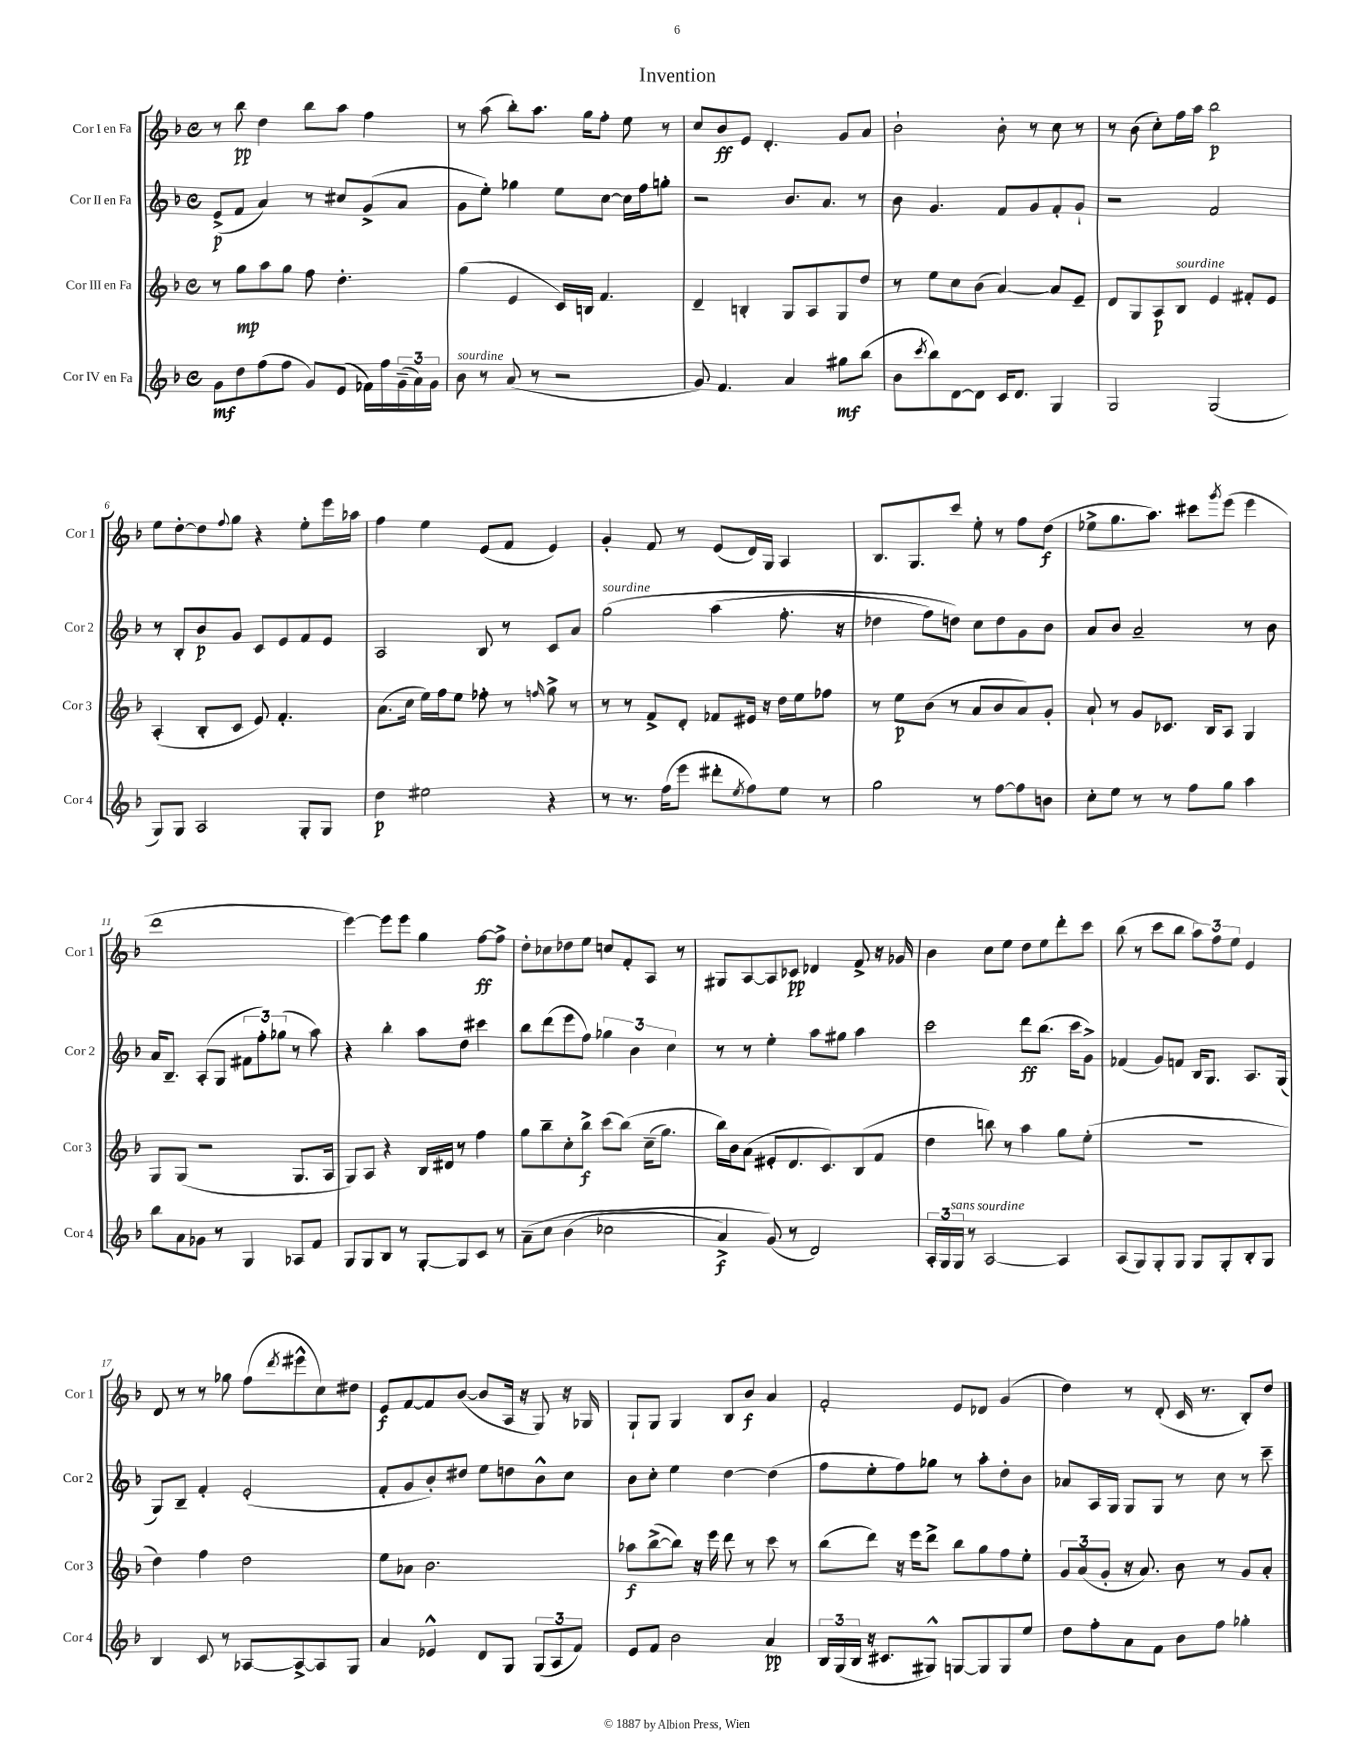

**kern	**kern	**kern	**kern
*staff4	*staff3	*staff2	*staff1
*clefG2	*clefG2	*clefG2	*clefG2
*k[b-]	*k[b-]	*k[b-]	*k[b-]
*M4/4	*M4/4	*M4/4	*M4/4
*met(c)	*met(c)	*met(c)	*met(c)
8g	8r	(8e^	8r
8dd	8gg	8f	8bb-
(8ff	8aa	4a)	4dd
8ff	8gg	.	.
8g)	8ff	8r	8bb-
(8e	4.dd'	8cc#	8aa
16f-)	.	(8g^	4ff
16ff	.	.	.
(24g~	.	8a	.
24a)	.	.	.
24g	.	.	.
=	=	=	=
8b-	(4gg	8g	8r
8r	.	8ee')	(8aa
(8a	4e	4gg-	8bb-')
8r	.	.	8.aa
2r	16c)	8ee	.
.	16B	.	16gg
.	4.f	[8cc	8ff'
.	.	16cc]	8ee
.	.	16ff	.
.	.	8gg'	8r
=	=	=	=
8g)	4d~	2r	8cc
4.f	.	.	8b-
.	4B'	.	8e
.	.	.	4.d'
4a	8G	8.b-	.
.	8A	.	.
.	.	8.a	.
8gg#	8G	.	8g
(8bb-	8dd	8r	8a
=	=	=	=
8b-	8r	8b-	2b-`
8qccc	.	.	.
8bb-)	8ee	4.g	.
[8d	8cc	.	.
8d]	(8b-	.	.
16c	[4a)	8f	8b-'
8.d	.	.	.
.	.	8g	8r
4G	8a]	8f'	8cc
.	8e~	8g`	8r
=	=	=	=
2G	8d	2r	8r
.	8G	.	(8b-
.	8A	.	8cc')
.	8B-	.	16ff
.	.	.	16aa
(2G	4e	2f	2bb-
.	8f#'	.	.
.	8e	.	.
=	=	=	=
8G)	(4A'	8r	8ee
8G	.	8B-'	[8dd'
2A	8B-'	8b-	8dd]
.	.	.	8qqff
.	8c	8g	8gg
.	8e)	8c	4r
.	4.f'	8e	.
8G'	.	8f	8ee'
8G	.	8e	16eee
.	.	.	16aa-
=	=	=	=
4dd	(8.a	2A	4ff
.	16cc	.	.
2ee#	16ee)	.	4ee
.	16ff	.	.
.	8ee	.	.
.	8ff-'	8B-	(8e
.	8r	8r	8f
.	16qqff	.	.
4r	8gg^	8c	4e)
.	8r	8a	.
=	=	=	=
8r	8r	&(2gg	4g'
8.r	8r	.	.
.	8f^	.	8f
(16ff	.	.	.
8eee	8d'	.	8r
8ddd#'	8f-	(4aa	(8e
8qee	.	.	.
8ff)	16e#	.	16d)
.	16r	.	16G
8ee	16dd	8.ff'	4A
.	16ee	.	.
8r	8ff-	.	.
.	.	16r	.
=	=	=	=
2gg	8r	4dd-	8.B-
.	8ee	.	.
.	.	.	8.G
.	(8b-	8ff)	.
.	8r	8dd&)	8ccc
8r	8a	8cc	8ee'
[8ff	8b-	8dd	8r
8ff]	8a)	8g	8ff
8b	8g'	8b-	(8dd
=	=	=	=
8cc'	8a`	8a	8ee-^
8ee	8r	8b-	8.gg
8r	8g	2a~	.
.	.	.	8.aa)
8r	8.c-	.	.
8ff	.	.	8ccc#
.	16B-	.	.
.	.	.	8qggg
8gg	8A	.	(8eee
4aa	4G	8r	4eee
.	.	8b-	.
=	=	=	=
8bb-	8G	16a	1ddd
.	.	8.B-~	.
8a	(8G	.	.
8g-	2r	(8A'	.
8r	.	8G	.
4G	.	12f#	.
.	.	12ff')	.
.	.	(12gg-	.
8A-	8.G	8r	.
8f	.	8aa)	.
.	16A	.	.
=	=	=	=
8G	8G)	4r	[4eee)
8G	8A	.	.
8B-	4r	4bb-'	8eee]
8r	.	.	8eee
[8G'	16B-	8aa	4gg
.	16d#	.	.
8G]	8r	8dd	.
8c	4ff	4ccc#	[8ff
8r	.	.	8ff^]
=	=	=	=
&(8a~	8gg	8bb-	8dd'
8cc	8bb-~	(8ddd	8cc-
(4b-	8cc'	8eee	8dd-
.	8bb-^	8ff)	8ee
2cc-	(8ccc	6gg-	8cc
.	&(8bb-)	.	8f'
.	.	6b-	.
.	(16cc~	.	8A
.	8.gg)	.	.
.	.	6cc	.
.	.	.	8r
=	=	=	=
4a^)	16bb-&)	8r	8G#
.	16b-	.	.
.	(8a	8r	[8A
(8g&)	8e#'	4ee'	8A]
8r	8.d	.	8c-
2d)	.	8aa	4d-
.	8.c)	.	.
.	.	8gg#	.
.	(8B-	4aa	8f^
.	8f	.	16r
.	.	.	16g-
=	=	=	=
24A'	4dd	2ccc	4b-
24G	.	.	.
24G	.	.	.
8r	.	.	.
[2A	8bb)	.	8cc
.	8r	.	8ee
.	4aa	8ddd	8dd
.	.	(8.bb-	8ee
4A]	8gg	.	8ddd'
.	.	16ccc	.
.	(8ee'	8g^)	8ccc
=	=	=	=
(8A	1r	(4f-	(8bb-
8G)	.	.	8r
8G'	.	8g)	8ccc
8G	.	8f	8bb-
8G	.	16B-	12aa)
.	.	8.G	.
.	.	.	12ff
8G'	.	.	.
.	.	.	12ee
8B-'	.	8.A	4e
8G	.	.	.
.	.	(16G	.
=	=	=	=
4B-	4dd)	8G)	8d
.	.	8B-~	8r
8c	4ff	4f'	8r
8r	.	.	8gg-
[8A-	2dd	(2e'	(8ff
.	.	.	8qddd
8A-^_	.	.	8eee#^^
8A-]	.	.	8cc)
8G	.	.	8dd#
=	=	=	=
4a	8ee	8f'	8e
.	8a-	8g	[8f
4e-^^	2.b-	8b-')	8f]
.	.	8dd#	([8b-
8d	.	8ee	8b-]
8G	.	8dd	16A
.	.	.	16r
(12G	.	8b-^^	8G)
12A	.	.	.
.	.	8cc	16r
12f)	.	.	.
.	.	.	16G-
=	=	=	=
8e	8aa-	8b-	8G`
8f	([8bb-^	8cc'	8G
2b-	8bb-])	4ee	4G
.	16r	.	.
.	16eee	.	.
.	8ddd	[4dd	8B-
.	8r	.	8b-
4a	8ccc	(4dd]	4a
.	8r	.	.
=	=	=	=
24B-	(8bb-	8ff	2f'
(24G	.	.	.
24B-	.	.	.
16r	8ddd)	8ee'	.
8.c#	.	.	.
.	16r	8ff)	.
.	16eee	.	.
8G#^^)	8ddd^	8gg-	.
[8G	8bb-	8r	8e
8G]	8gg	8aa'	8d-
8G	8ff	8dd'	(4g
8ee	8ee'	8b-	.
=	=	=	=
8dd	12g	8a-	4dd)
.	(12a	.	.
8ff'	.	16A	.
.	12g'	.	.
.	.	16G	.
8a	16r	8G	8r
.	8.a)	.	.
8f	.	8G	(8d'
8b-	8b-	8r	16c
.	.	.	8.r
8ff	8r	8cc	.
4gg-'	8g	8r	8B-')
.	8a'	8ccc~	8dd
==	==	==	==
*-	*-	*-	*-
